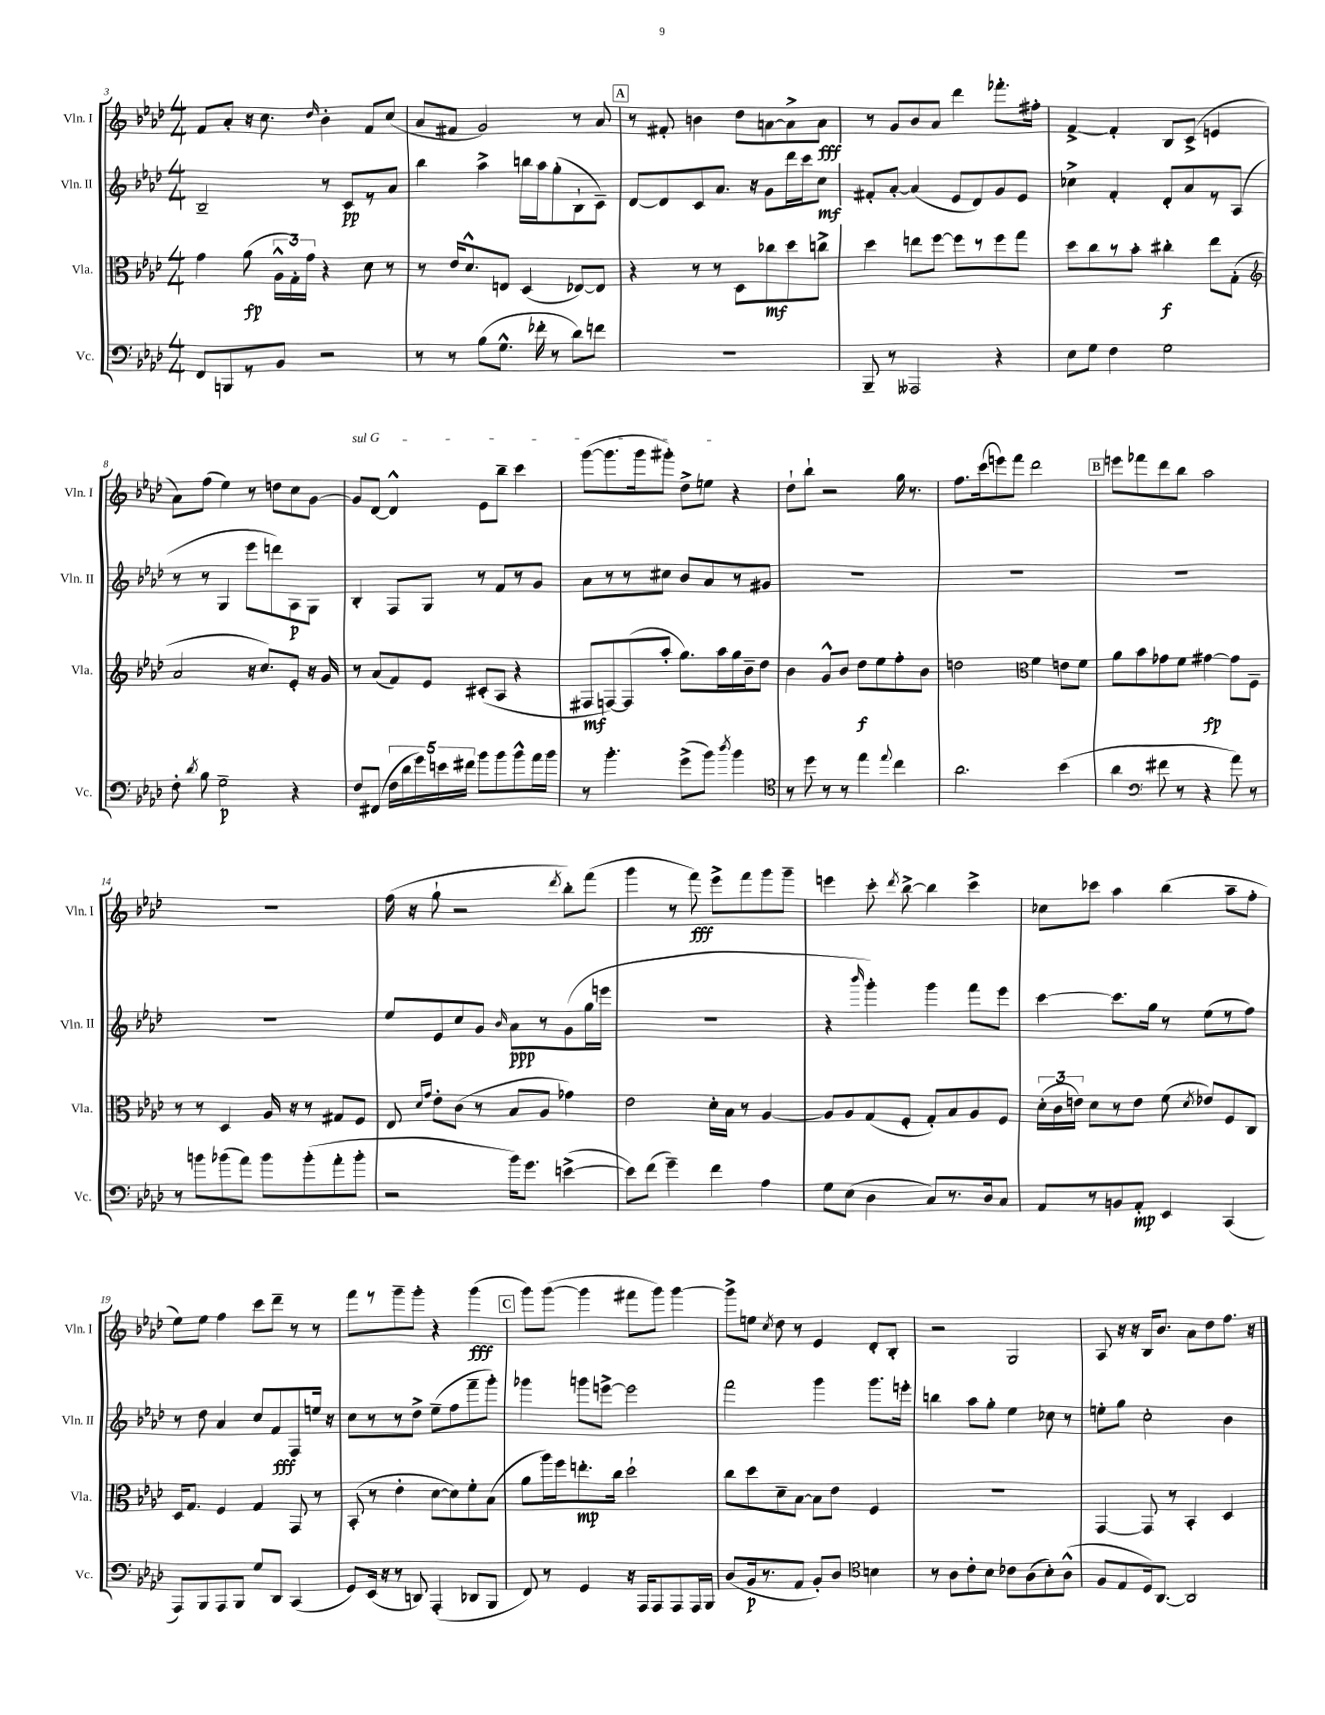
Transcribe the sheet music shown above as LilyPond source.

<<
\new StaffGroup <<
\new Staff = "s0" \with { instrumentName = "Vln. I" shortInstrumentName = "Vln. I" } {
    \clef treble \key aes \major \numericTimeSignature \time 4/4
    \autoBeamOff f'8[ aes'8]-. r16 c''8. \grace { des''16 } bes'4-. f'8[ c''8]( |
    aes'8[ fis'8] g'2) r8 aes'8 |
    \mark \markup { \box "A" } r8 fis'8-. b'4 des''8[ a'8~ a'8-> a'8]\fff |
    r8 g'8[ bes'8 aes'8] des'''4 fes'''8.[-. fis''16]-. |
    f'4~-> f'4-. bes8[ c'8]->( e'4 |
    aes'8[) f''8]( ees''4) r8 d''8[ c''8 g'8]~ |
    \once \override TextSpanner.bound-details.left.text = \markup { \italic "sul G" } g'8[\startTextSpan des'8]~ des'4-^ ees'8[ bes''8]-- c'''4 |
    g'''8[~( g'''8. g'''16 gis'''8]-.) des''8[-> e''8]\stopTextSpan r4 |
    des''8[-! bes''8]-! r2 g''16 r8. |
    f''8.[ c'''16( e'''8) f'''8] des'''2 |
    \mark \markup { \box "B" } e'''8[ fes'''8 des'''8 bes''8] aes''2 |
    R1 |
    f''16( r16 g''8-! r2 \acciaccatura { des'''8 } bes''8[-.) f'''8]( |
    g'''4 r8 f'''8\fff) ees'''8[-> f'''8 g'''8 g'''8]-- |
    e'''4 c'''8-. \acciaccatura { des'''8 } bes''8~-> bes''4 c'''4-> |
    ces''8[ ces'''8] aes''4 bes''4( aes''8[-- f''8]-. |
    ees''8[) ees''8] f''4 c'''8[ des'''8]-- r8 r8 |
    f'''8[ r8 g'''8-- g'''8]-. r4 g'''4\fff( |
    \mark \markup { \box "C" } g'''8[) g'''8]~( g'''4 fis'''8[ g'''8]) g'''4~ |
    g'''8[-> e''8] \acciaccatura { c''8 } des''8 r8 ees'4 des'8[-. bes8]-. |
    r2 g2 |
    aes8 r16 r16 bes16[ bes'8.] aes'8[ des''8 f''8.] r16 \bar "|." |
}
\new Staff = "s1" \with { instrumentName = "Vln. II" shortInstrumentName = "Vln. II" } {
    \clef treble \key aes \major \numericTimeSignature \time 4/4
    \autoBeamOff bes2-- r8 c'8[\pp r8 aes'8] |
    bes''4 aes''4-> b''16[ aes''16 g''8-.( bes8-! c'8]--) |
    \mark \markup { \box "A" } des'8[~ des'8 c'8 aes'8.] r16 g'8[ des'''16 c'''16 c''8]\mf |
    fis'8[-. aes'8]~-. aes'4( ees'8[ des'8) g'8 ees'8] |
    ces''4-> f'4-. des'8[-. aes'8 r8 aes8]( |
    r8 r8 g4 ees'''8[ d'''8) aes8\p g8] |
    bes4-. f8[ g8] r8 f'8[ r8 g'8] |
    aes'8[ r8 r8 cis''8] bes'8[ aes'8 r8 gis'8] |
    R1 |
    R1 |
    \mark \markup { \box "B" } R1 |
    R1 |
    ees''8[ ees'8 c''8 g'8] \grace { bes'16 } aes'8[\ppp r8 g'8( g''16 e'''16] |
    R1 |
    r4 \grace { bes'''16 } g'''4-.) g'''4 f'''8[ ees'''8] |
    c'''4~ c'''8.[ g''16] r8 ees''8[( r8 f''8]) |
    r8 des''8 aes'4 c''8[ f'8\fff f8 e''16] r16 |
    c''8[ r8 r8 des''8]-> ees''8[--( f''8 f'''8-- g'''8]-.) |
    \mark \markup { \box "C" } ges'''4 g'''8[ e'''8]~-> e'''2 |
    f'''2 g'''4 g'''8.[ e'''16]-. |
    b''4 aes''8[ g''8]-. ees''4 ces''8 r8 |
    e''8[-. g''8] c''2-. bes'4 \bar "|." |
}
\new Staff = "s2" \with { instrumentName = "Vla." shortInstrumentName = "Vla." } {
    \clef alto \key aes \major \numericTimeSignature \time 4/4
    \autoBeamOff g'4 aes'8\fp( \tuplet 3/2 { aes16[-^ g16-.) g'16] } r4 des'8 r8 |
    r8 ees'16[ des'8.-^ e8] des4( ees8[~) ees8] |
    \mark \markup { \box "A" } r4 r8 r8 des8[ ces''8\mf des''8 c''8]-> |
    des''4 e''8[ f''8]~ f''8[ r8 f''8 g''8] |
    des''8[ c''8 r8 bes'8]-. cis''4-.\f ees''8[ g8]-.( |
    \clef treble aes'2 r16 c''8.[) ees'8]-. r16 g'16 |
    r8 aes'8[( f'8) ees'8] cis'8[-.( aes8] r4 |
    fis8[\mf f8~) f8( aes''8]-. g''8.[) aes''16 g''16 bes'16-- des''8] |
    bes'4 g'8[-^ bes'8] des''8[\f ees''8 f''8-. bes'8] |
    d''2 \clef alto f'4 e'8[ f'8] |
    \mark \markup { \box "B" } aes'8[ bes'8 ges'8 f'8] gis'4~\fp gis'8[ f8]-- |
    r8 r8 des4 aes16 r16 r8 gis8[ f8] |
    ees8 \grace { des'16[ g'16] } ees'8[-. c'8]( r8 bes8[ aes8] ges'4) |
    ees'2 des'16[-. bes16] r8 aes4~ |
    aes8[ aes8 g8( f8]-. g8[-.) bes8 aes8 f8] |
    \tuplet 3/2 { des'16[-.( c'16 e'16]) } des'8[ r8 e'8] f'8( \acciaccatura { des'8 } ees'8[) f8 c8] |
    des16[ g8.] f4 g4 g,8 r8 |
    bes,8-.( r8 ees'4-. des'8[~ des'8) f'8-. bes8]( |
    \mark \markup { \box "C" } aes'8[ aes''16) f''16 e''8.-.\mp c''16] des''2-! |
    c''8[ des''8 des'8-- bes8]~ bes8[ ees'8] f4 |
    R1 |
    g,4~ g,8 r8 bes,4-. des4 \bar "|." |
}
\new Staff = "s3" \with { instrumentName = "Vc." shortInstrumentName = "Vc." } {
    \clef bass \key aes \major \numericTimeSignature \time 4/4
    \autoBeamOff f,8[ b,,8 r8 bes,8] r2 |
    r8 r8 bes8[( g8.]-^ fes'16-. r8 des'8[) f'8] |
    \mark \markup { \box "A" } R1 |
    bes,,8-- r8 aeses,,2 r4 |
    ees8[ g8] f4 g2 |
    f8-. \acciaccatura { des'8 } bes8 g2--\p r4 |
    f8[ fis,8]( \tuplet 5/4 { f16[ des'16 g'16) e'16 fis'16] } bes'8[ bes'8 bes'8-^ aes'16 bes'16] |
    r8 bes'4.-. g'8[->( bes'8]) \acciaccatura { des''8 } bes'4 |
    \clef tenor r8 des''8 r8 r8 ees''4 \appoggiatura { ees''8 } c''4 |
    aes'2. bes'4( |
    \mark \markup { \box "B" } aes'4 \clef bass fis'8 r8 r4 aes'8) r8 |
    r8 b'8[ bes'8( aes'8]) bes'8[ bes'8-.( aes'8-. bes'8]-. |
    r2 bes'16[) g'8.] e'4~->( |
    e'8[) f'8]( g'4--) f'4 aes4 |
    g8[ ees8]( des4 c8[) r8. des16 c8] |
    aes,8[ r8 b,8 aes,8]-.\mp ees,4 c,4( |
    aes,,8[) bes,,8 aes,,8 bes,,8] g8[ des,8] c,4( |
    g,8[) ees,16]( r16 r8 d,8) aes,,4-.( des,8[ bes,,8] |
    \mark \markup { \box "C" } f,8) r8 g,4 r16 aes,,16[ aes,,8 aes,,8 aes,,16 bes,,16] |
    des8[( bes,16\p r8. aes,8] bes,8[-.) des8] \clef tenor b4 |
    r8 aes8[ c'8-. bes8] ces'8[ aes8( bes8-.) aes8]-^( |
    f8[ ees8 des16) aes,8.]~ aes,2 \bar "|." |
}
>>
>>
\layout { \context { \Score currentBarNumber = #3 } }
